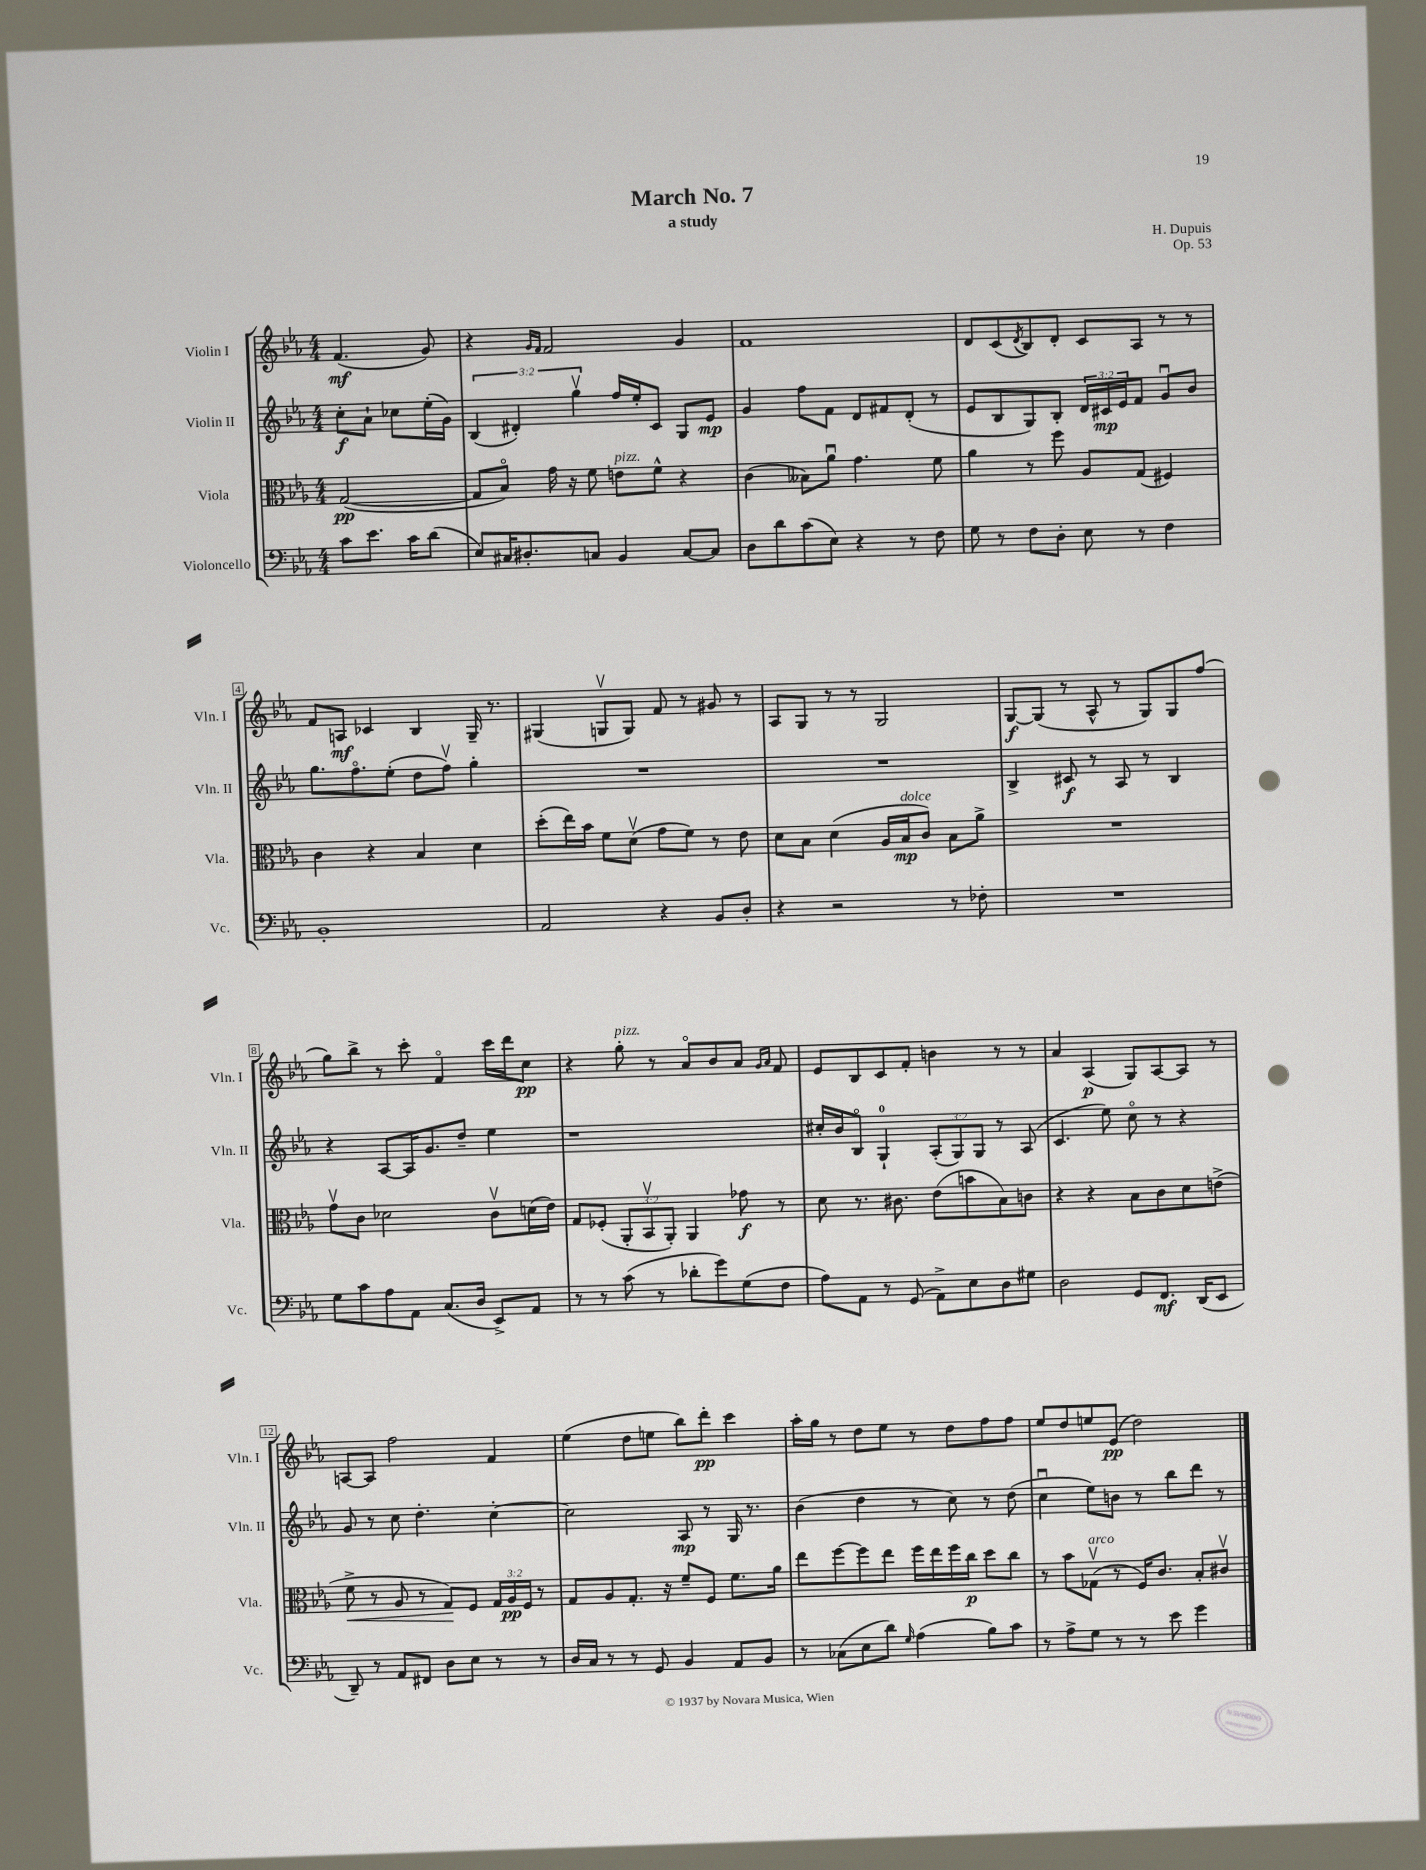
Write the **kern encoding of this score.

**kern	**kern	**kern	**kern
*staff4	*staff3	*staff2	*staff1
*clefF4	*clefC3	*clefG2	*clefG2
*k[b-e-a-]	*k[b-e-a-]	*k[b-e-a-]	*k[b-e-a-]
*M4/4	*M4/4	*M4/4	*M4/4
8c	([2G	8cc'	(4.f
8.e-	.	8a-`	.
.	.	8cc-	.
16c	.	.	.
(8d	.	(16ee-'	8g)
.	.	16g)	.
=	=	=	=
8E-)	8G]	(6B-	4r
16C#	8B-o)	.	.
.	.	6d#')	.
8.D#'	.	.	.
.	.	.	16qqg
.	.	.	16qqf
.	16g	.	2f
.	16r	.	.
.	.	6ggv	.
8C	8f	.	.
4BB-	8e	16ff	.
.	.	16ee-'	.
.	8f^^	8c	.
[8C	4r	8G	4g
8C]	.	8e-	.
=	=	=	=
8D	(4c	4g	1f
8d	.	.	.
(8c	8B--)	8ff	.
8E-)	8a-u	8f	.
4r	4.g	8d	.
.	.	8f#	.
8r	.	(8d'	.
8F	8f	8r	.
=	=	=	=
8G	4a-	8e-	8d
8r	.	8B-	(8c
.	.	.	8qd
8F	8r	8G)	8B-)
8D'	8ff	8B-'	8d'
8E-	8A-	24d	8c
.	.	24c#	.
.	.	24e-	.
8r	(8G	8f	8A-
4F	4F#)	8gu	8r
.	.	8b-	8r
=	=	=	=
1BB-'	4c	8.gg	8f
.	.	.	8A
.	.	8.ffo	.
.	4r	.	4c-
.	.	(8ee-'	.
.	4B-	8dd	4B-
.	.	8ffv)	.
.	4d	4gg'	16G~
.	.	.	8.r
=	=	=	=
2AA-	(8dd'	1r	(4G#
.	16ee-)	.	.
.	16b-	.	.
.	8f	.	8Gv
.	(8dv	.	8G)
4r	8g	.	8f
.	8f)	.	8r
8BB-	8r	.	8g#
8D'	8e-	.	8r
=	=	=	=
4r	8d	1r	8A-
.	8B-	.	8G
2r	(4d	.	8r
.	.	.	8r
.	16A-	.	2G
.	16B-	.	.
.	8c)	.	.
8r	8B-	.	.
8F-'	8a-^	.	.
=	=	=	=
1r	1r	4B-^	[8G
.	.	.	(8G]
.	.	8c#	8r
.	.	8r	8A-^^
.	.	8A-	8r
.	.	8r	8G)
.	.	4B-	8G
.	.	.	(8ff
=	=	=	=
8G	8gv	4r	8gg)
8c	8c	.	8bb-^
8A-	2d-	[8A-	8r
8AA-	.	16A-]	8ccc'
.	.	8.g	.
(8.C	.	.	4fo
.	.	8dd~	.
16D	.	.	.
8EE-^)	8cv	4ee-	16ccc
.	.	.	16ddd
8AA-	(16d	.	8cc
.	16e-)	.	.
=	=	=	=
8r	8G	1r	4r
8r	(8F-'	.	.
(8c	12AA-'	.	8gg'
.	12BB-v	.	.
8r	.	.	8r
.	12AA-')	.	.
8d-'	4AA-	.	8a-o
8g)	.	.	8b-
(8G	8g-	.	8a-
.	.	.	16qqg
.	.	.	16qqa-
8F	8r	.	8f
=	=	=	=
8A-)	8d	16cc#'	8e-
.	.	16b-	.
8AA-	8.r	8B-o	8B-
8r	.	4G`	8c
.	8.c#	.	.
(8GG	.	.	8f'
8AA-^)	(8e-	(12A-'	4b
.	.	12G)	.
8E-	8b	.	.
.	.	12G	.
8D	8B-)	8r	8r
8G#	8c	(8A-	8r
=	=	=	=
2D	4r	4.c	4a-
.	4r	.	(4A-
.	.	8ee-)	.
8GG	8B-	8cco	8G)
8.FF	8c	8r	[8A-
.	8d	4r	8A-]
(16DD	.	.	.
8EE-	(8e^	.	8r
=	=	=	=
8DD~)	8f^	8g	[8A
8r	8r	8r	8A]
8AA-	8A-	8cc	2ff
8FF#	8r	4.dd'	.
8D	8G)	.	.
8E-	8F	.	.
8r	24G	[4cc'	4f
.	24A-	.	.
.	24F	.	.
8r	8r	.	.
=	=	=	=
16D	8G	2cc]	(4ee-
16C	.	.	.
8r	8A-	.	.
8r	8.G'	.	8dd
8GG	.	.	8ee
.	16r	.	.
4BB-	8f~	8A-	8bb-)
.	8F	8r	8ddd'
8AA-	8.f	16G	4ccc
.	.	8.r	.
8BB-	.	.	.
.	16a-	.	.
=	=	=	=
8r	8ee-	(4b-	16aa-'
.	.	.	16gg
(8C-	[8ff	.	8r
8E-	8ff]	4dd	8dd
8d)	8ee-	.	8ee-
16qqG	.	.	.
(4A-	16ff	8r	8r
.	16ee-	.	.
.	16ff	8cc)	8dd
.	16cc	.	.
8B-)	8dd	8r	8ff
8c	8cc	(8dd	8ff
=	=	=	=
8r	8r	4ccu	8ee-
8A-^	8b-	.	8dd
8G	(8G-v	8ee-)	8ee
8r	8r	8b	(8e-
8r	16F)	8r	2dd)
.	8.c	.	.
8e-	.	8bb-	.
4g	8B-'	8ddd	.
.	8c#v	8r	.
==	==	==	==
*-	*-	*-	*-
